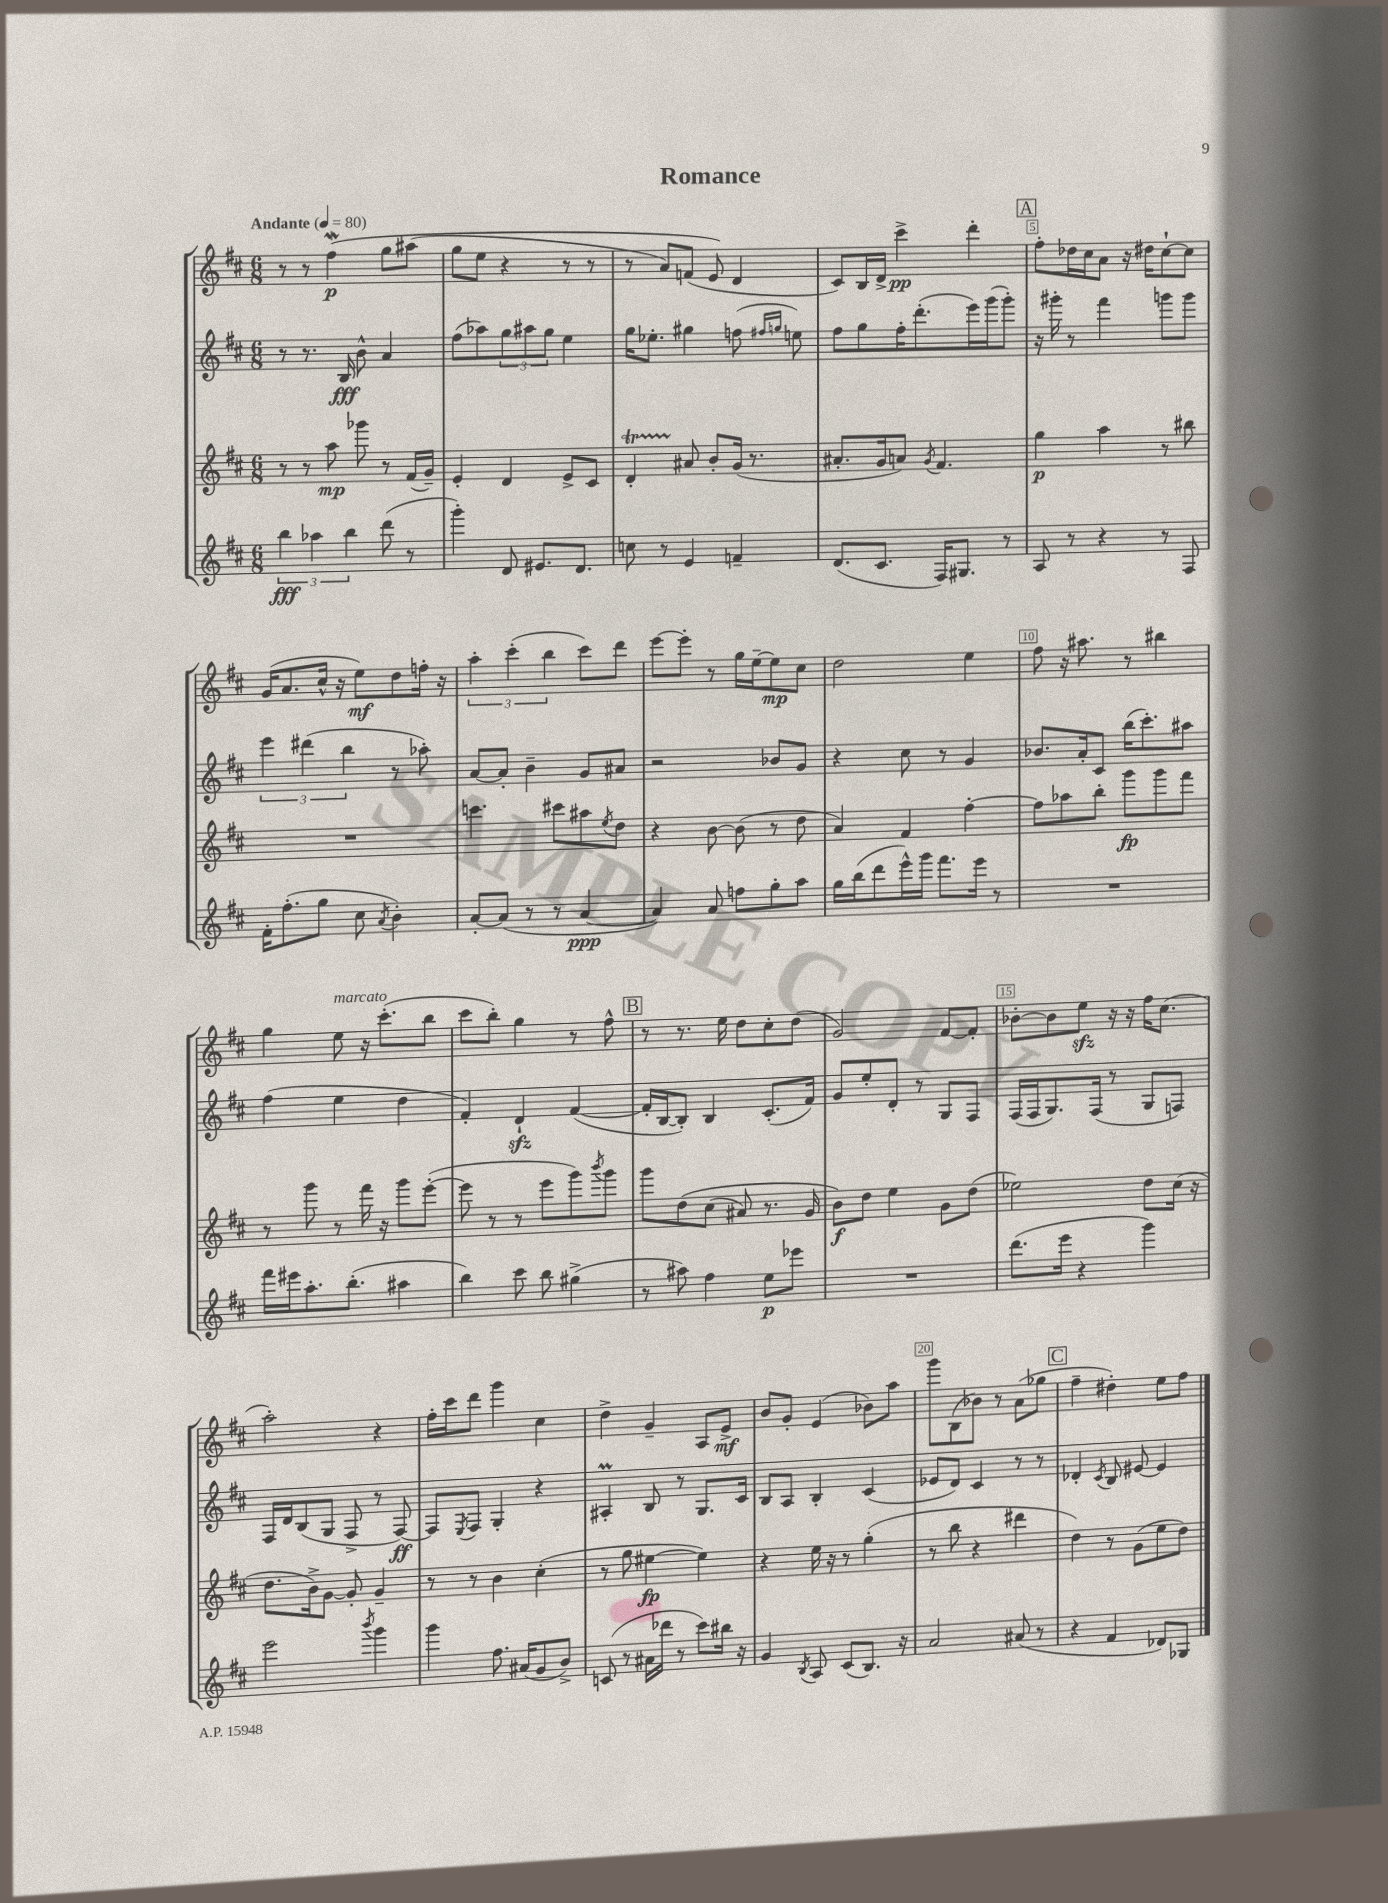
\header { title = "Romance" }
<<
\new StaffGroup <<
\new Staff = "s0" {
    \clef treble \key d \major \numericTimeSignature \time 6/8 \tempo "Andante" 4 = 80
    r8 r8 fis''4\mordent\p\( g''8 ais''8( |
    g''8 e''8 r4 r8 r8 |
    r8 a'8) f'8( e'8\) d'4 |
    cis'8) b16 d'16-> cis'''4->\pp d'''4-. |
    \mark \markup { \box "A" } fis''8-. des''16 cis''16 a'8 r16 dis''16 cis''8~-! cis''8 |
    g'16( a'8. cis''16-^ r16 e''8\mf) d''8 f''16-. r16 |
    \tuplet 3/2 { a''4-. cis'''4-.( b''4 } cis'''8) d'''8 |
    e'''8~ e'''8-. r8 g''16 e''16~-- e''8\mp cis''8 |
    d''2 e''4 |
    fis''8 r16 ais''8. r8 bis''4 |
    g''4 e''8^\markup { \italic "marcato" } r16 cis'''8.-.( b''8 |
    cis'''8 b''8-.) g''4 r8 fis''8-^ |
    \mark \markup { \box "B" } r8 r8. e''16 d''8 cis''8-. d''8( |
    g'2) fis'8~ fis'8-. |
    bes'8~-. bes'8 e''8\sfz r16 r16 fis''16 cis''8.( |
    a''2-.) r4 |
    fis''16-. cis'''16 d'''8 g'''4 cis''4 |
    d''4-> g'4-- a8 e'8->\mf |
    b'8 g'8-. e'4( bes'8) a''8 |
    g'''8 b8( bes'8) r8 a'8( ges''8 |
    \mark \markup { \box "C" } fis''4-- dis''4-.) e''8 fis''8 \bar "|." |
}
\new Staff = "s1" {
    \clef treble \key d \major \numericTimeSignature \time 6/8
    r8 r8. b16\fff b'8-^ a'4 |
    fis''8( aes''8) \tuplet 3/2 { g''8 ais''8 g''8 } e''4 |
    g''16 ees''8.-. gis''4 f''8( \grace { fis''16 g''16 } e''8) |
    fis''8 g''8 fis''16-. d'''8.-.( e'''16) g'''16( g'''8-.) |
    \mark \markup { \box "A" } r16 gis'''16-. r8 fis'''4 g'''8 g'''8 |
    \tuplet 3/2 { e'''4 dis'''4( b''4 } r8 aes''8-.) |
    a'8~ a'8-. b'4-- g'8 ais'8 |
    r2 bes'8 g'8 |
    r4 cis''8 r8 g'4 |
    bes'8. a'16-. cis'8 b''16( cis'''8.-.) ais''8 |
    fis''4( e''4 d''4 |
    fis'4-.) d'4-!\sfz fis'4~( |
    \mark \markup { \box "B" } fis'16-. b16~ b8-.) b4 cis'8.-.( fis'16) |
    g'8 e''8-. d'8-. r8 g8 fis8 |
    fis16( fis16 g8.) fis16( r8 g8 f8) |
    fis16 d'16 b8( g8 fis8-> r8 fis8~\ff) |
    fis8 \acciaccatura { e8 } fis8 g4-. r4 |
    ais4-.\prall b8 r8 g8. cis'16 |
    b8 a8 b4-. cis'4( |
    ees'8 d'8) cis'4 r8 r8 |
    \mark \markup { \box "C" } des'4-. \acciaccatura { cis'8 } b8 eis'8~ eis'4 \bar "|." |
}
\new Staff = "s2" {
    \clef treble \key d \major \numericTimeSignature \time 6/8
    r8 r8 a''8\mp ges'''8 r8 fis'16( g'16--) |
    e'4-. d'4 e'8-> cis'8 |
    d'4-.\startTrillSpan ais'8\stopTrillSpan b'8-. g'16( r8. |
    ais'8.-. g'16 a'8) \acciaccatura { g'8 } fis'4. |
    \mark \markup { \box "A" } g''4\p a''4 r8 bis''8 |
    R2. |
    c'''4. cis'''8 ais''8 \acciaccatura { e''8 } d''8 |
    r4 b'8~ b'8( r8 d''8 |
    a'4) fis'4 fis''4~-. |
    fis''8 aes''8 b''8-. g'''8\fp g'''8 fis'''8 |
    r8 g'''8 r8 fis'''16 r16 g'''8 e'''8~-.( |
    e'''8 r8 r8 e'''8 g'''8) \acciaccatura { b'''8 } g'''8 |
    \mark \markup { \box "B" } g'''8 d''8\( cis''8( ais'8) r8. g'16 |
    b'8\f\) d''8 e''4 g'8 d''8( |
    ees''2) d''8 cis''16( r16 |
    d''8. b'16->) g'8~ g'8-. g'4-- |
    r8 r8 b'4 cis''4-.( |
    r8 g''8 eis''4~\fp eis''4) |
    r4 e''16 r16 r8 g''4-.( |
    r8 b''8 r4 dis'''4 |
    \mark \markup { \box "C" } d''4) r8 g'8( e''8 d''8) \bar "|." |
}
\new Staff = "s3" {
    \clef treble \key d \major \numericTimeSignature \time 6/8
    \tuplet 3/2 { b''4\fff aes''4 b''4 } d'''8( r8 |
    g'''4-.) d'8 eis'8. d'8. |
    c''8 r8 e'4 f'4-- |
    d'8.( cis'8. fis16) gis8. r8 |
    \mark \markup { \box "A" } a8 r8 r4 r8 fis8 |
    fis'16-. fis''8.-.( g''8 cis''8 \acciaccatura { a'8 } b'4-.) |
    a'8~-. a'8( r8 r8 a'4~\ppp |
    a'4) a'8 f''8 g''8-. a''8 |
    g''16 b''16( d'''8 e'''16-^) g'''16 fis'''8. e'''16 r8 |
    R2. |
    fis'''16 eis'''16 a''8.-. b''8.-.( ais''4 |
    b''4) cis'''8 b''8 gis''4->( |
    \mark \markup { \box "B" } r8 ais''8) fis''4 e''8\p ees'''8 |
    R2. |
    d'''8.( e'''16 r4 g'''4) |
    e'''2 \acciaccatura { b'''8 } g'''4 |
    g'''4 fis''8. ais'16( g'8 b'8->) |
    c'8( r8 ais'16 des'''16 r8 cis'''8) bis''16 r16 |
    g'4 \acciaccatura { b8 } a8 cis'8( b8.) r16 |
    a'2 ais'8( r8 |
    \mark \markup { \box "C" } r4 fis'4 des'8) ges8 \bar "|." |
}
>>
>>
\layout { \context { \Score \override BarNumber.break-visibility = ##(#f #t #t) barNumberVisibility = #(every-nth-bar-number-visible 5) \override BarNumber.stencil = #(make-stencil-boxer 0.1 0.3 ly:text-interface::print) } }
